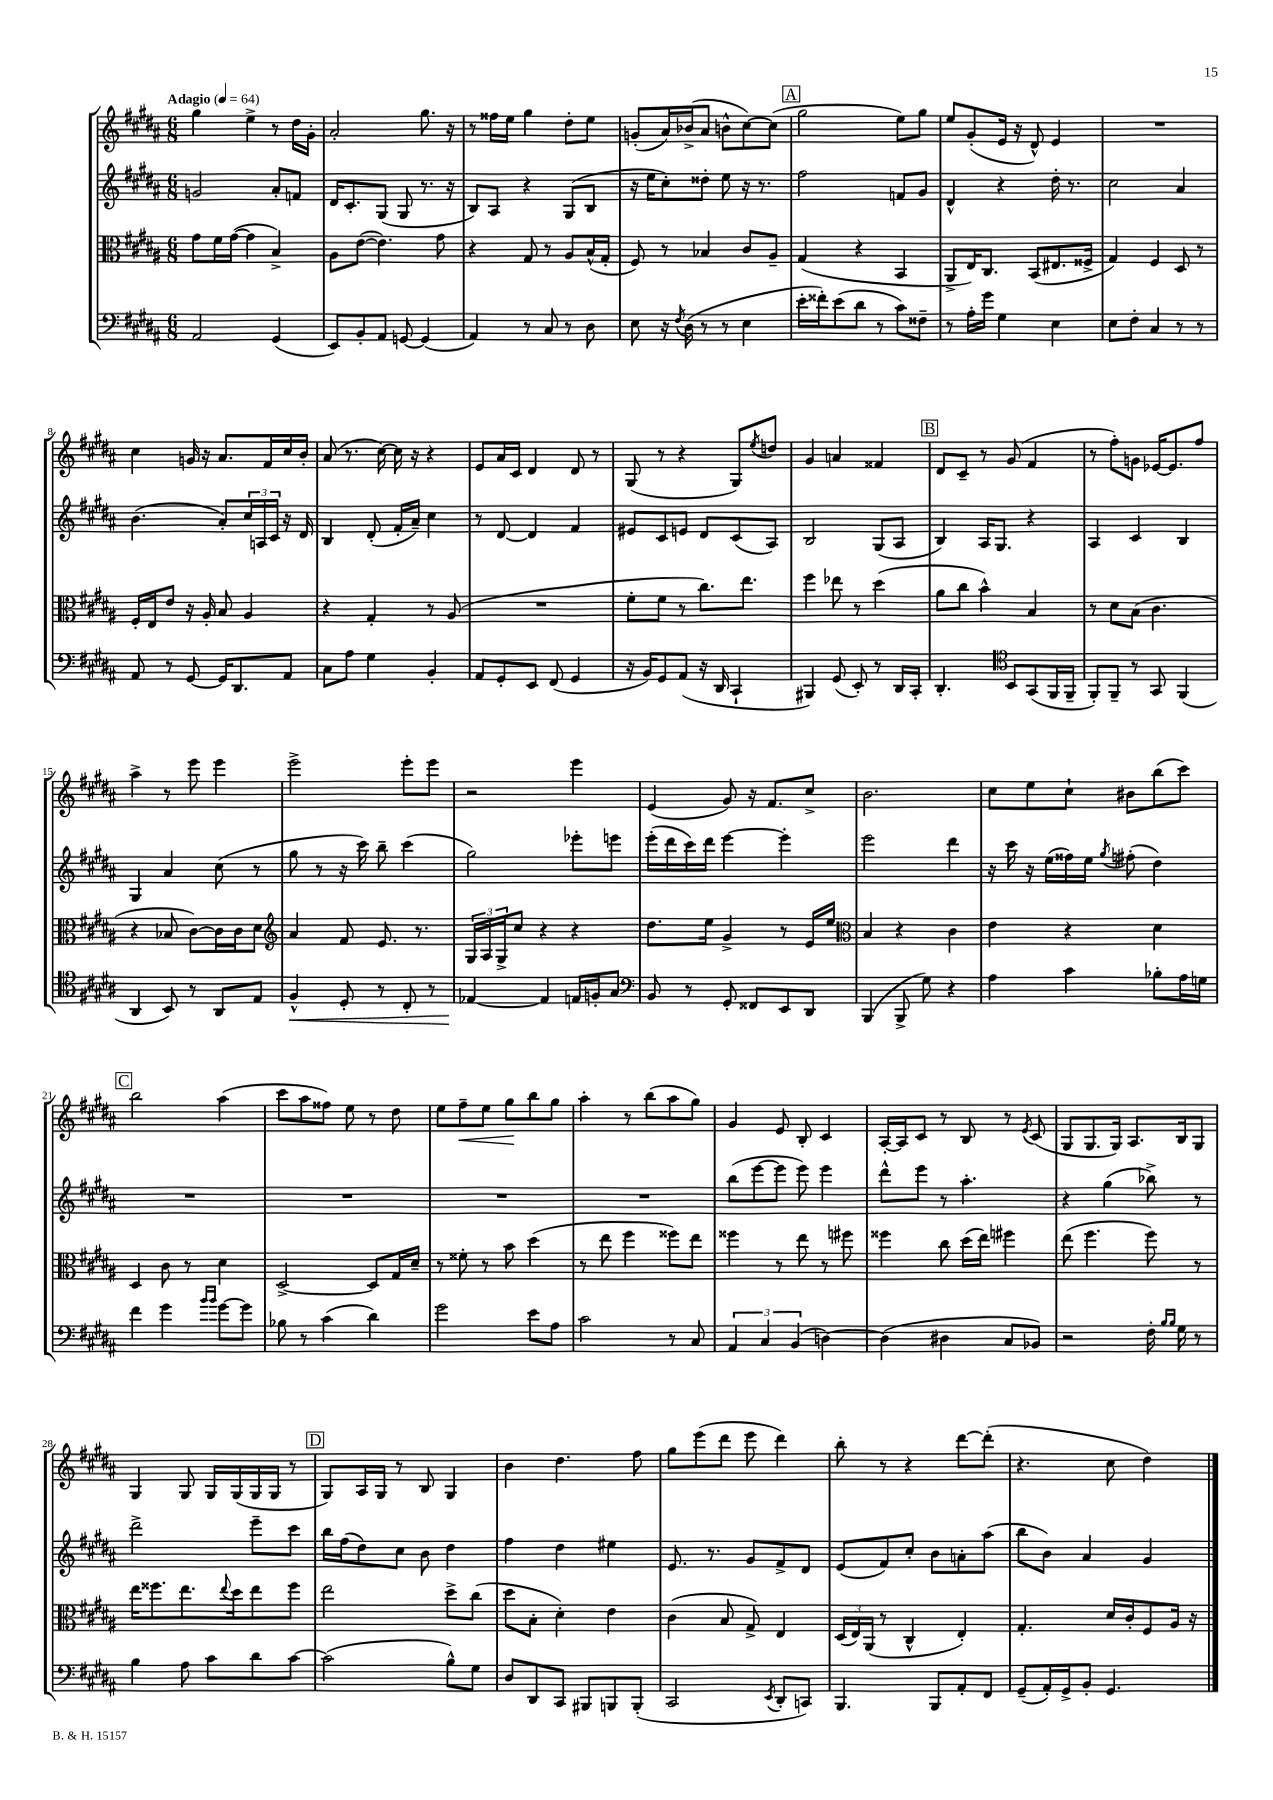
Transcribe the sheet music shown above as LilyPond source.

<<
\new StaffGroup <<
\new Staff = "s0" {
    \clef treble \key b \major \numericTimeSignature \time 6/8 \tempo "Adagio" 4 = 64
    gis''4 e''4-> r8 dis''16 gis'16-. |
    ais'2-. gis''8. r16 |
    r8 fisis''16 e''16 gis''4 dis''8-. e''8 |
    g'8-.( ais'16) bes'16->( ais'8 b'8-^ cis''8~) cis''8( |
    \mark \markup { \box "A" } gis''2 e''8) gis''8 |
    e''8 gis'8-.( e'16 r16 dis'8-^) e'4 |
    R2. |
    cis''4 g'16 r16 ais'8. fis'16 cis''16 b'16-. |
    ais'8( r8. cis''16~) cis''16 r16 r4 |
    e'8 ais'16 cis'16 dis'4 dis'8 r8 |
    gis8( r8 r4 gis8) \acciaccatura { e''8 } d''8 |
    gis'4 a'4 fisis'4 |
    \mark \markup { \box "B" } dis'8 cis'8-- r8 gis'8( fis'4 |
    r8 fis''8-.) g'8 ees'16~ ees'8. fis''8 |
    ais''4-> r8 e'''8 e'''4 |
    e'''2-> e'''8-. e'''8 |
    r2 e'''4 |
    e'4( gis'8) r16 fis'8. cis''8-> |
    b'2. |
    cis''8 e''8 cis''8-! bis'8 b''8( cis'''8) |
    \mark \markup { \box "C" } b''2 ais''4( |
    cis'''8 ais''8 fisis''8) e''8 r8 dis''8 |
    e''8 fis''8--\< e''8 gis''8\! b''8 gis''8 |
    ais''4-. r8 b''8( ais''8 gis''8) |
    gis'4 e'8 b8-. cis'4 |
    ais16~-. ais16 cis'8 r8 b8 r8 \acciaccatura { e'8 } cis'8( |
    gis8 gis8. gis16) ais8. b16 gis8 |
    gis4 gis8 gis16 gis16( gis16 gis16 r8 |
    \mark \markup { \box "D" } gis8) ais16 gis16 r8 b8 gis4 |
    b'4 dis''4. fis''8 |
    gis''8 e'''8( dis'''8 e'''8 dis'''4) |
    b''8-. r8 r4 dis'''8~ dis'''8-.( |
    r4. cis''8 dis''4) \bar "|." |
}
\new Staff = "s1" {
    \clef treble \key b \major \numericTimeSignature \time 6/8
    g'2 ais'8-. f'8 |
    dis'16 cis'8.-. gis8( gis8 r8. r16 |
    b8) ais8 r4 gis8( b8 |
    r16 e''16 cis''8-.) disis''8-. e''8 r16 r8. |
    \mark \markup { \box "A" } fis''2 f'8 gis'8 |
    dis'4-^ r4 dis''16-. r8. |
    cis''2 ais'4 |
    b'4.( ais'8-.) \tuplet 3/2 { cis''16 a16 cis'16 } r16 dis'16 |
    b4 dis'8-.( fis'16-. ais'16--) cis''4 |
    r8 dis'8~ dis'4 fis'4 |
    eis'8 cis'8 e'8 dis'8 cis'8( ais8) |
    b2 gis8( ais8 |
    \mark \markup { \box "B" } b4) ais16 gis8. r4 |
    ais4 cis'4 b4 |
    gis4 ais'4 cis''8( r8 |
    gis''8 r8 r16 cis'''16) b''8-- cis'''4( |
    gis''2) ees'''8-. e'''8 |
    e'''16-.( dis'''16 cis'''16) dis'''16 e'''4~ e'''4-. |
    e'''2 dis'''4 |
    r16 cis'''16 r16 e''16( fisis''16) e''16 \acciaccatura { gis''8 } fis''8-.( dis''4) |
    \mark \markup { \box "C" } R2. |
    R2. |
    R2. |
    R2. |
    b''8( e'''8~ e'''8 e'''8) e'''4 |
    dis'''8-^ e'''8 r8 ais''4.-. |
    r4 gis''4( bes''8->) r8 |
    dis'''2-> e'''8-- cis'''8 |
    \mark \markup { \box "D" } b''16 fis''16( dis''8) cis''8 b'8 dis''4 |
    fis''4 dis''4 eis''4 |
    e'8. r8. gis'8 fis'8-> dis'8 |
    e'8( fis'8) cis''8-. b'8 a'8-. ais''8( |
    b''8 b'8) ais'4 gis'4 \bar "|." |
}
\new Staff = "s2" {
    \clef alto \key b \major \numericTimeSignature \time 6/8
    gis'8 fis'16 gis'16~( gis'4 b4->) |
    ais8 e'8~( e'4.) gis'8 |
    r4 gis8 r8 ais8 b16-^( gis16-. |
    fis8) r8 bes4 cis'8 ais8-- |
    \mark \markup { \box "A" } gis4( r4 b,4 |
    ais,8-> e16) cis8. b,8( eis8. fisis16-> |
    gis4) fis4 dis8 r8 |
    fis16-. e16 e'8 r16 ais16-. b8 ais4 |
    r4 gis4-. r8 ais8( |
    R2. |
    fis'8-. fis'8 r8 cis''8.) e''8. |
    fis''4 ees''8 r8 dis''4( |
    \mark \markup { \box "B" } ais'8 cis''8 b'4-^) b4 |
    r8 dis'8 b8( cis'4. |
    r4 bes8 cis'8~) cis'16 cis'16 dis'8 |
    \clef treble ais'4 fis'8 e'8. r8. |
    \tuplet 3/2 { gis16 ais16 gis16-> } cis''8 r4 r4 |
    dis''8. e''16 gis'4-> r8 e'16 e''16 |
    \clef alto b4 r4 cis'4 |
    e'4 r4 dis'4 |
    \mark \markup { \box "C" } dis4 cis'8 r8 dis'4 |
    dis2~-> dis8 gis16 dis'16-- |
    r8 fisis'8-. r8 b'8 dis''4( |
    r8 e''8 fis''4 fisis''8) e''8 |
    fisis''4 r8 e''8 r8 fis''8 |
    fisis''4 cis''8 dis''16( e''16) fis''4 |
    e''8( fis''4. fis''8) r8 |
    e''16 fisis''8. e''8. \appoggiatura { e''8 } dis''16 e''8 fisis''8 |
    \mark \markup { \box "D" } e''2 dis''8-> cis''8( |
    dis''8 b8-. dis'4-.) e'4 |
    cis'4( b8 gis8->) e4 |
    \tuplet 3/2 { dis16( e16) ais,16( } r8 cis4-^ e4-.) |
    gis4.-. dis'16 cis'16-. fis8 ais16 r16 \bar "|." |
}
\new Staff = "s3" {
    \clef bass \key b \major \numericTimeSignature \time 6/8
    ais,2 gis,4( |
    e,8) b,8-. ais,8 g,8~ g,4( |
    ais,4) r8 cis8 r8 dis8 |
    e8 r16 \acciaccatura { fis8 } dis16( r8 r8 e4 |
    \mark \markup { \box "A" } e'16-. fisis'16-.) e'8( dis'8 r8 cis'8) fisis8-- |
    r8 ais16-. gis'16 gis4 e4 |
    e8 fis8-. cis4 r8 r8 |
    ais,8 r8 gis,8~ gis,16 dis,8. ais,8 |
    cis8 ais8 gis4 b,4-. |
    ais,8 gis,8-. e,8 fis,8( gis,4 |
    r16 b,16) gis,8 ais,8( r16 dis,16 cis,4-! |
    bis,,4) gis,8( e,8-.) r8 dis,16 cis,16-. |
    \mark \markup { \box "B" } dis,4.-. \clef tenor b,8 gis,8( fis,16 fis,16-- |
    fis,8-.) fis,8-- r8 gis,8 fis,4( |
    ais,4 b,8) r8 ais,8 e8 |
    fis4-^\< dis8-. r8 cis8-. r8 |
    ees4~\! ees4 e16 f16-. gis8 |
    \clef bass b,8 r8 gis,8-. fisis,8 e,8 dis,8 |
    b,,4( b,,8-> gis8) r4 |
    ais4 cis'4 bes8-. ais16 g16 |
    \mark \markup { \box "C" } fis'4 gis'4 \grace { b'16 b'16 } gis'8~ gis'8 |
    bes8 r8 cis'4( dis'4) |
    gis'2 e'8 ais8 |
    cis'2 r8 cis8 |
    \tuplet 3/2 { ais,4 cis4 b,4( } d4~) |
    d4( dis4 cis8 bes,8) |
    r2 fis16-. \grace { b16 b16 } gis16 r8 |
    b4 ais8 cis'8 dis'8 cis'8~ |
    \mark \markup { \box "D" } cis'2( b8-^) gis8 |
    dis8 dis,8 cis,8 bis,,8 b,,8 b,,8-.( |
    cis,2 \acciaccatura { e,8 } dis,8-. c,8) |
    b,,4. b,,8 ais,8-. fis,8 |
    gis,8--( ais,16-.) gis,16-> b,8-. gis,4. \bar "|." |
}
>>
>>
